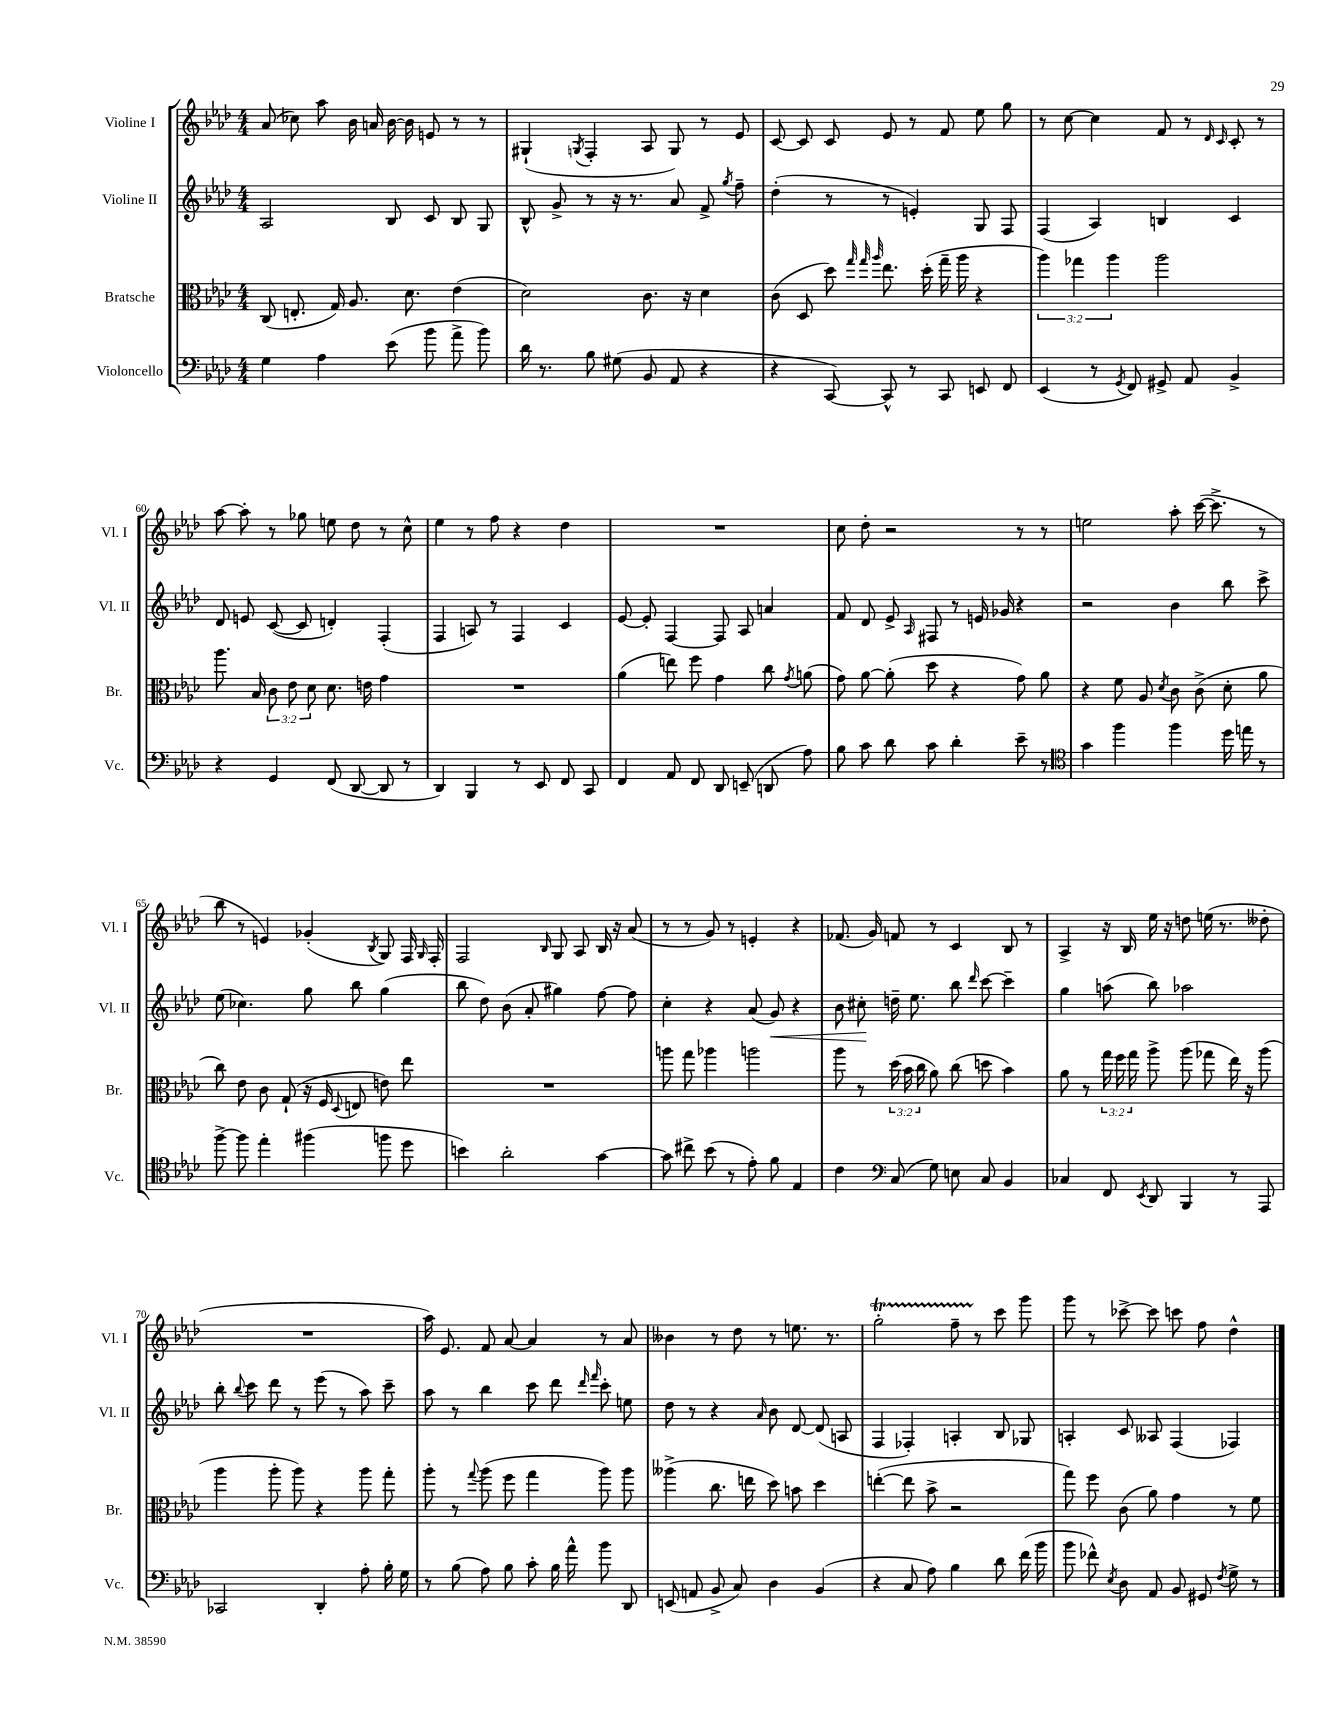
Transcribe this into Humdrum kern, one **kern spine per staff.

**kern	**kern	**kern	**kern
*staff4	*staff3	*staff2	*staff1
*clefF4	*clefC3	*clefG2	*clefG2
*k[b-e-a-d-]	*k[b-e-a-d-]	*k[b-e-a-d-]	*k[b-e-a-d-]
*M4/4	*M4/4	*M4/4	*M4/4
4G	(8C	2A-	(8a-
.	8.E'	.	8cc-)
4A-	.	.	8aa-
.	16G)	.	.
.	8.A-	.	16b-
.	.	.	16a
(8e-	.	8B-	[16b-
.	8.d-	.	16b-]
8b-	.	8c	8e
8a-^	(4e-	8B-	8r
8b-)	.	8G	8r
=	=	=	=
16d-	2d-)	8B-^^	(4G#`
8.r	.	.	.
.	.	8g^	.
.	.	.	8qG
8B-	.	8r	4F'
(8G#	.	16r	.
.	.	8.r	.
8BB-	8.c	.	8A-
8AA-	.	8a-	8G)
.	16r	.	.
4r	4d-	8f^	8r
.	.	8qgg	.
.	.	8ff~	8e-
=	=	=	=
4r	(8c	(4dd-'	[8c
.	8D-	.	8c]
[8CC)	8dd-)	8r	8c
.	32qqgg	.	.
.	32qqgg	.	.
.	32qqaa-	.	.
8CC^^]	8.ee-	8r	8e-
8r	.	4e')	8r
.	(16dd-'	.	.
8CC	16gg~	.	8f
.	16aa-	.	.
8EE	4r	8G	8ee-
8FF	.	8F	8gg
=	=	=	=
(4EE-	6aa-)	(4F	8r
.	.	.	[8cc
.	6gg-	.	.
8r	.	4A-)	4cc]
.	6aa-	.	.
8qGG	.	.	.
8FF)	.	.	.
8GG#^	2aa-	4B	8f
8AA-	.	.	8r
.	.	.	16qqd-
.	.	.	16qqc
4BB-^	.	4c	8c'
.	.	.	8r
=	=	=	=
4r	8.aa-	8d-	[8aa-
.	.	8e	8aa-']
.	16B-	.	.
4GG	12c	([8c	8r
.	12e-	.	.
.	.	8c]	8gg-
.	12d-	.	.
(8FF	8.d-	4d')	8ee
[8DD-	.	.	8dd-
.	16e	.	.
8DD-]	4g	(4F'	8r
8r	.	.	8cc^^
=	=	=	=
4DD-)	1r	4F	4ee-
4BBB-	.	8A)	8r
.	.	8r	8ff
8r	.	4F	4r
8EE-	.	.	.
8FF	.	4c	4dd-
8CC	.	.	.
=	=	=	=
4FF	(4a-	[8e-	1r
.	.	8e-']	.
8AA-	8ee)	[4F	.
8FF	8ff	.	.
8DD-	4g	8F]	.
(8EE~	.	8A-	.
8DD	8cc	4a	.
.	8qg	.	.
8A-)	(8a	.	.
=	=	=	=
8B-	8g)	8f	8cc
8c	[8a-	8d-	8dd-'
8d-	(8a-']	8e-^	2r
.	.	16qqA-	.
8c	8dd-	8F#	.
4d-'	4r	8r	.
.	.	16e	.
.	.	16g-	.
8e-~	8g)	4r	8r
8r	8a-	.	8r
=	=	=	=
*clefC4	*	*	*
4g	4r	2r	2ee
4ff	8f	.	.
.	8A-	.	.
.	8qd-	.	.
4ff	8c	4b-	8aa-'
.	(8c^	.	([16ccc
.	.	.	8.ccc^]
16dd-	8d-'	8bb-	.
16ee	.	.	.
8r	8a-	8ccc^	8r
=	=	=	=
[8ff^	8cc)	(8ee-	8bb-
8ff]	8e-	4.cc-)	8r
4ee-'	8c	.	4e)
.	(8G`	.	.
(4ff#	16r	8gg	(4g-'
.	16F	.	.
.	8qqD-	.	.
.	8E	8bb-	.
.	.	.	8qB-
8ff	8e)	(4gg	8G)
8dd-	8ee-	.	16F
.	.	.	16qqG
.	.	.	16F'
=	=	=	=
4b)	1r	8bb-	2F
.	.	8dd-)	.
2a-'	.	(8b-	.
.	.	8a-'	.
.	.	.	16qqB-
.	.	4gg#)	8G
.	.	.	8A-
[4g	.	[8ff	16B-
.	.	.	16r
.	.	8ff]	(8a-
=	=	=	=
8g]	8aa	4cc'	8r
8cc#^	8gg	.	8r
(8b-	4aa-	4r	8g)
8r	.	.	8r
8e-')	2aa	(8a-	4e'
8f	.	8g)	.
4E-	.	4r	4r
=	=	=	=
4c	8aa-	8b-	(8.f-
.	8r	8cc#'	.
.	.	.	16g)
*clefF4	*	*	*
(8C	(24dd-	16dd~	8f
.	24b-	.	.
.	.	8.ee-	.
.	24cc	.	.
8G)	8a-)	.	8r
8E	(8cc	8bb-	4c
.	.	16qqddd-	.
8C	8dd	[8ccc	.
4BB-	4b-)	4ccc~]	8B-
.	.	.	8r
=	=	=	=
4C-	8a-	4gg	4A-^
.	8r	.	.
8FF	24gg	(8aa	16r
.	24ff	.	.
.	.	.	16B-
.	24gg	.	.
8qEE-	.	.	.
8DD-	8aa-^	8bb-)	16ee-
.	.	.	16r
4BBB-	(8aa-	2aa-	8dd
.	8gg-	.	(16ee
.	.	.	8.r
8r	16ee-)	.	.
.	16r	.	.
8AAA-	(8aa-	.	8dd--'
=	=	=	=
2CC-	4aa-	8bb-'	1r
.	.	8qqbb-	.
.	.	8ccc	.
.	8aa-'	8ddd-	.
.	8aa-)	8r	.
4DD-'	4r	(8eee-	.
.	.	8r	.
8A-'	8aa-	8aa-)	.
16B-'	8gg'	8ccc~	.
16G	.	.	.
=	=	=	=
8r	8aa-'	8aa-	16aa-)
.	.	.	8.e-
(8B-	8r	8r	.
.	8qqgg	.	.
8A-)	(8aa-	4bb-	8f
8B-	8ff	.	[8a-
8c'	4gg	8ccc	4a-]
16B-	.	8ddd-	.
16a-^^	.	.	.
.	.	16qqddd-	.
.	.	16qqfff	.
8b-	8aa-)	8ccc'	8r
8DD-	8aa-	8ee	8a-
=	=	=	=
(8EE	(4aa--^	8dd-	4b--
8AA	.	8r	.
8BB-^	8.cc	4r	8r
8C)	.	.	8dd-
.	16ee	.	.
.	.	16qqa-	.
4D-	8dd-)	8b-	8r
.	8b	[8d-	8.ee
(4BB-	4dd-	(8d-]	.
.	.	.	8.r
.	.	8A	.
=	=	=	=
4r	([4ee'	4F	2gg'
8C	8ee]	4F-')	.
8A-)	8b-^	.	.
4B-	2r	4A'	8ff~
.	.	.	8r
8d-	.	8B-	8ccc
(16f	.	8G-	8ggg
16b-	.	.	.
=	=	=	=
8b-	8gg)	4A'	8ggg
8f-^^)	8ff	.	8r
8qE-	.	.	.
8D-	(8c	8c	[8ccc-^
8AA-	8a-)	8A--	8ccc-]
8BB-	4g	(4F	8ccc
8GG#	.	.	8ff
8qF	.	.	.
8G^	8r	4F-)	4dd-^^
8r	8f	.	.
==	==	==	==
*-	*-	*-	*-
